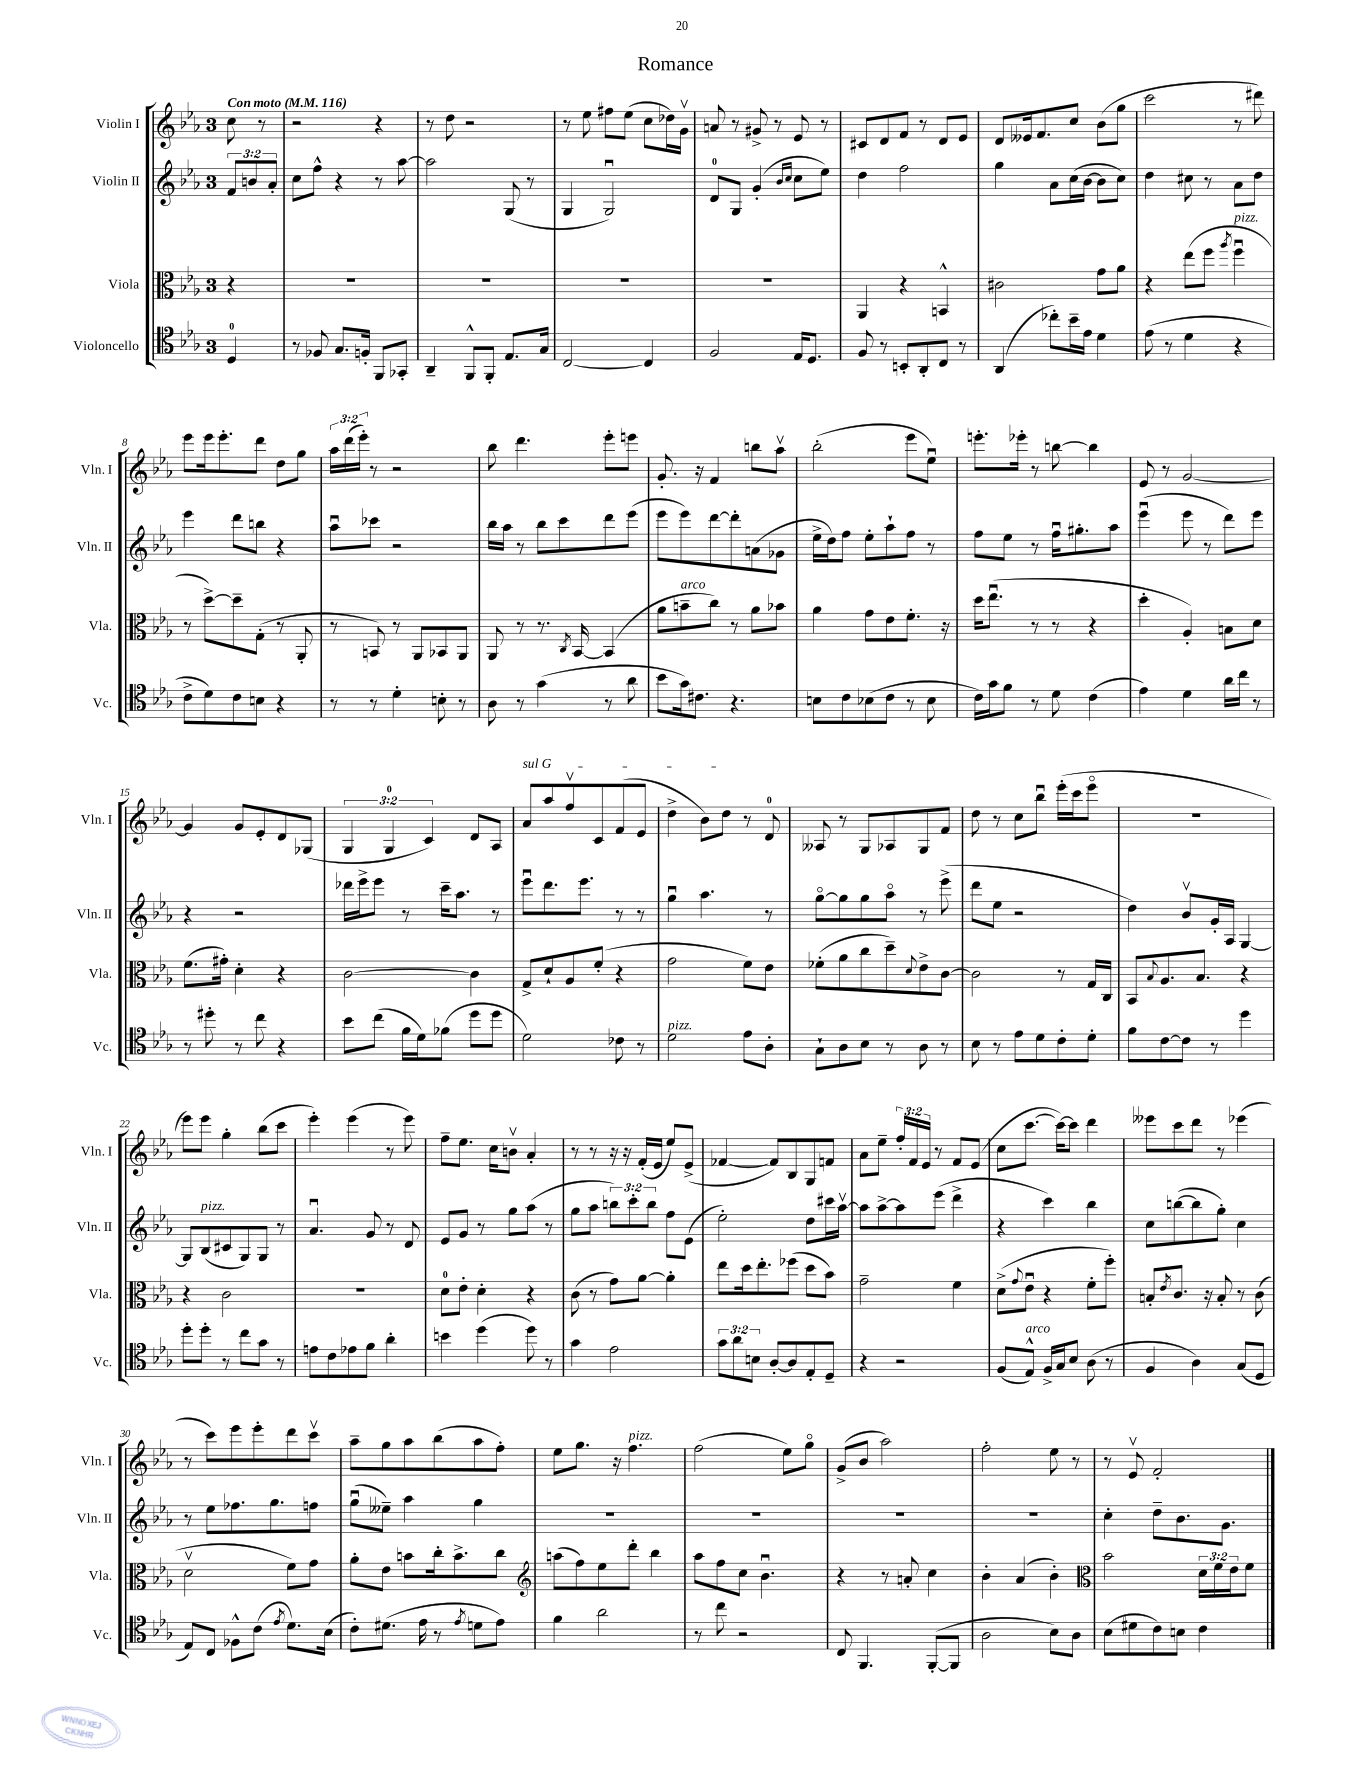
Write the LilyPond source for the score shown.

\header { title = "Romance" }
<<
\new StaffGroup <<
\new Staff = "s0" \with { instrumentName = "Violin I" shortInstrumentName = "Vln. I" } {
    \clef treble \key ees \major \once \override Staff.TimeSignature.style = #'single-digit \time 3/4 \override Staff.TupletNumber.text = #tuplet-number::calc-fraction-text \partial 4 \tempo "Con moto" 4 = 116
    c''8 r8 |
    r2 r4 |
    r8 d''8 r2 |
    r8 ees''8 fis''8 ees''8( c''8 des''16) g'16\upbow |
    a'8 r8 gis'8-> r8 ees'8 r8 |
    cis'8 d'8 f'8 r8 d'8 ees'8 |
    d'8 eeses'16 f'8. c''8 bes'8( g''8 |
    c'''2 r8 dis'''8) |
    ees'''8 ees'''16 ees'''8.-. d'''8 d''8 g''8 |
    \tuplet 3/2 { aes''16 d'''16( ees'''16-.) } r8 r2 |
    bes''8 d'''4. ees'''8-. e'''8 |
    g'8.-. r16 f'4 b''8 aes''8\upbow |
    bes''2-.( ees'''8 ees''8\downbow) |
    e'''8.-. ees'''16-. r8 b''8~ b''4 |
    ees'8 r8 g'2~ |
    g'4 g'8 ees'8-. d'8 ges8( |
    \tuplet 3/2 { g4 g4-0 c'4) } d'8 aes8 |
    \once \override TextSpanner.bound-details.left.text = \markup { \italic "sul G" } aes'8\startTextSpan aes''8 f''8\upbow c'8 f'8( ees'8 |
    d''4-> bes'8) d''8\stopTextSpan r8 d'8-0 |
    aeses8 r8 g8 aes8 g8 f'8 |
    d''8 r8 c''8 bes''8\downbow ees'''16-.( c'''16 ees'''8\flageolet |
    R2. |
    ees'''8) ees'''8 g''4-. bes''8( c'''8 |
    ees'''4-.) ees'''4( r8 ees'''8) |
    f''8-- ees''8. c''16 b'8\upbow aes'4-. |
    r8 r8 r16 r16 f'16-.( ees'16 ees''8) ees'8->( |
    fes'4~ fes'8) bes8 g8 f'8 |
    aes'8 ees''8-- \tuplet 3/2 { f''16-. f'16 ees'16 } r8 f'8 ees'8( |
    c''8 c'''8.~ c'''16~) c'''8 d'''4 |
    eeses'''8 c'''8 d'''8 r8 ees'''4( |
    r8 c'''8) ees'''8 ees'''8-. d'''8 c'''8\upbow |
    aes''8-- g''8 aes''8 bes''8( aes''8 f''8-.) |
    ees''8 g''8. r16 f''4.^\markup { \italic "pizz." } |
    f''2( ees''8) g''8\flageolet |
    g'8->( bes'8 aes''2) |
    f''2-. ees''8 r8 |
    r8 ees'8\upbow f'2-. \bar "|." |
}
\new Staff = "s1" \with { instrumentName = "Violin II" shortInstrumentName = "Vln. II" } {
    \clef treble \key ees \major \once \override Staff.TimeSignature.style = #'single-digit \time 3/4 \override Staff.TupletNumber.text = #tuplet-number::calc-fraction-text \partial 4
    \tuplet 3/2 { f'8 b'8 aes'8-. } |
    c''8 f''8-^ r4 r8 aes''8~ |
    aes''2 g8( r8 |
    g4 g2\downbow) |
    d'8-0 g8 g'4-.( \grace { bes'16 c''16 } c''8 ees''8) |
    d''4 f''2 |
    g''4 aes'8 c''16( bes'16~ bes'8 c''8) |
    d''4 cis''8 r8 aes'8 d''8 |
    ees'''4 d'''8 b''8 r4 |
    aes''8\downbow ces'''8 r2 |
    bes''16 aes''16 r8 bes''8 c'''8 d'''8 ees'''8( |
    ees'''8 ees'''8) d'''8~ d'''8-. a'8( ges'8 |
    ees''16-> d''16) f''8 ees''8-. aes''8-! f''8 r8 |
    f''8 ees''8 r8 f''16\downbow gis''8.-. aes''8 |
    ees'''4\downbow( ees'''8 r8 d'''8) ees'''8 |
    r4 r2 |
    des'''16 ees'''16-> ees'''8 r8 c'''16-- aes''8. r8 |
    ees'''8\downbow d'''8. ees'''8. r8 r8 |
    g''4\downbow aes''4. r8 |
    g''8~\flageolet g''8 g''8 aes''8\flageolet r8 ees'''8->( |
    d'''8 ees''8 r2 |
    d''4) bes'8\upbow g'16-. aes16 g4~ |
    g8 bes8^\markup { \italic "pizz." }( cis'8 g8) g8 r8 |
    aes'4.\downbow g'8 r8 d'8 |
    ees'8 g'8 r8 g''8 aes''8( r8 |
    g''8 aes''8 \tuplet 3/2 { b''8) c'''8-. b''8 } f''8 ees'8( |
    ees''2-.) d''8 cis'''16 aes''16~\upbow |
    aes''8 aes''8~-> aes''8 ees'''8( d'''4-> |
    r4 c'''4) bes''4 |
    c''8 b''8~( b''8 g''8-.) c''4 |
    r8 ees''8 fes''8. g''8. f''8 |
    g''8\downbow( eeses''8--) aes''4 g''4 |
    R2. |
    R2. |
    R2. |
    R2. |
    c''4-. d''8-- bes'8. g'8. \bar "|." |
}
\new Staff = "s2" \with { instrumentName = "Viola" shortInstrumentName = "Vla." } {
    \clef alto \key ees \major \once \override Staff.TimeSignature.style = #'single-digit \time 3/4 \override Staff.TupletNumber.text = #tuplet-number::calc-fraction-text \partial 4
    r4 |
    R2. |
    R2. |
    R2. |
    R2. |
    aes,4 r4 b,4-^ |
    cis'2 g'8 aes'8 |
    r4 ees''8( f''8 \acciaccatura { aes''8 } f''4\downbow^\markup { \italic "pizz." } |
    r8 d''8~->) d''8-- g8-.( r8 aes,8-. |
    r8 b,8) r8 aes,8 bes,8 aes,8 |
    aes,8 r8 r8. \acciaccatura { c8 } bes,16~ bes,4( |
    aes'8 b'8--^\markup { \italic "arco" } c''8) r8 aes'8 bes'8 |
    aes'4 g'8 ees'8 f'8.-. r16 |
    d''16 ees''8.\downbow( r8 r8 r4 |
    d''4-. aes4-.) b8 d'8 |
    f'8.( gis'16-.) d'4-. r4 |
    c'2~ c'4 |
    g8-> d'8-! aes8 f'8-.( r4 |
    g'2 f'8) ees'8 |
    fes'8-.( aes'8 c''8 d''8--) \appoggiatura { d'8 } ees'8-> c'8~ |
    c'2 r8 g16 c16 |
    bes,8 \appoggiatura { bes8 } aes8. bes8. r4 |
    r4 c'2 |
    R2. |
    d'8-0 ees'8-. d'4-. r4 |
    c'8( r8 g'8) aes'8~ aes'4-. |
    ees''8 d''16 ees''8.-. fes''8( d''8 bes'8) |
    g'2-- f'4 |
    d'8->( \appoggiatura { g'8 } ees'8\downbow r4 f'8-. f''8-.) |
    b8-. \acciaccatura { ees'8 } c'8. r16 b8-. r8 c'8( |
    d'2\upbow f'8) g'8 |
    aes'8-. ees'8 b'8 c''16-. b'8.-> c''8 |
    \clef treble a''8( f''8) ees''8 d'''8-. bes''4 |
    aes''8 f''8 c''8 bes'4.\downbow |
    r4 r8 a'8-. c''4 |
    bes'4-. aes'4( bes'4-.) |
    \clef alto bes'2 \tuplet 3/2 { d'16 f'16 ees'16 } f'8 \bar "|." |
}
\new Staff = "s3" \with { instrumentName = "Violoncello" shortInstrumentName = "Vc." } {
    \clef tenor \key ees \major \once \override Staff.TimeSignature.style = #'single-digit \time 3/4 \override Staff.TupletNumber.text = #tuplet-number::calc-fraction-text \partial 4
    d4-0 |
    r8 fes8 g8. f16-. f,8 ges,8-. |
    aes,4-- f,8-^ f,8-. ees8. g16 |
    c2~ c4 |
    f2 ees16 d8. |
    f8 r8 b,8-. aes,8-. c8 r8 |
    aes,4( ces''8-.) bes'16-- ees'16 d'4 |
    ees'8( r8 d'4 r4 |
    c'8-> d'8) c'8 b8 r4 |
    r8 r8 d'4-. b8-. r8 |
    aes8 r8 g'4( r8 aes'8 |
    bes'8 g'16) cis'8. r4. |
    b8 c'8 bes8( c'8 r8 bes8 |
    c'16) g'16 f'8 r8 d'8 c'4( |
    ees'4) d'4 aes'16 c''16 r8 |
    r8 dis''8-. r8 c''8 r4 |
    bes'8 c''8( f'16 d'16) fes'8( d''8 d''8 |
    d'2) ces'8 r8 |
    d'2^\markup { \italic "pizz." } ees'8 aes8-. |
    g8-! aes8 bes8 r8 aes8 r8 |
    bes8 r8 ees'8 d'8 c'8-. d'8-. |
    f'8 c'8~ c'8 r8 d''4 |
    d''8-. d''8-. r8 c''8 g'8 r8 |
    e'8 c'8 ees'8 f'8 aes'4-. |
    b'4 d''4( d''8) r8 |
    g'4 ees'2 |
    \tuplet 3/2 { g'8 aes'8 b8 } aes8~-. aes8 ees8-. d8-- |
    r4 r2 |
    f8( ees8-^^\markup { \italic "arco" }) f16-> g16 bes8 aes8( r8 |
    f4 aes4) g8( d8 |
    ees8) c8 fes8-^ c'8( \acciaccatura { ees'8 } d'8.) bes16( |
    c'8-.) dis'8.( ees'16 r8 \acciaccatura { ees'8 } d'8 ees'8) |
    f'4 aes'2 |
    r8 c''8 r2 |
    c8 f,4. f,8~-.( f,8 |
    aes2 bes8) aes8 |
    bes8( dis'8 c'8) b8 c'4 \bar "|." |
}
>>
>>
